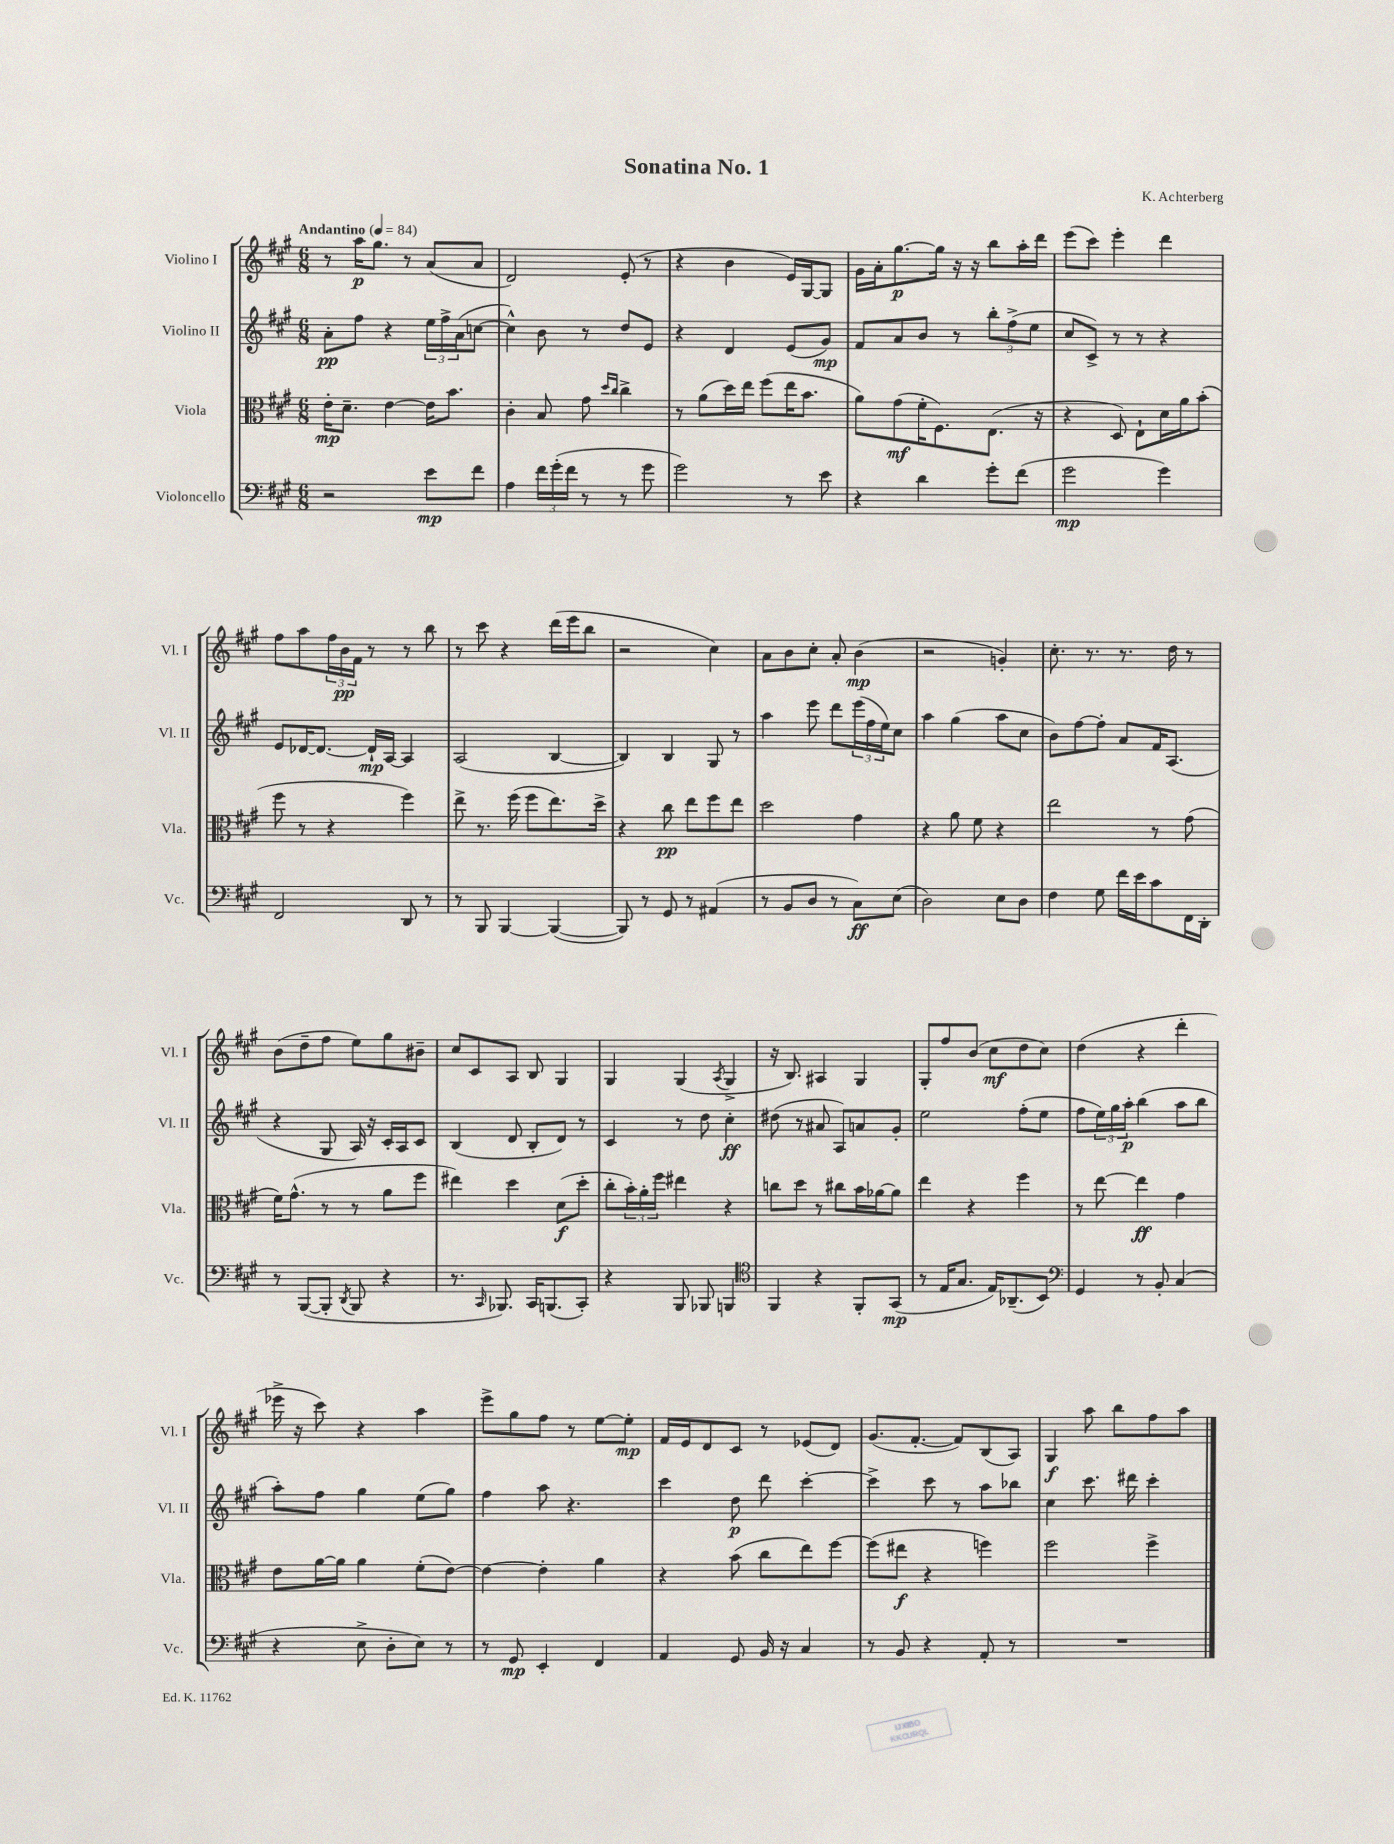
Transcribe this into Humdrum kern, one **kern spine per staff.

**kern	**dynam	**kern	**dynam	**kern	**dynam	**kern	**dynam
*part4	*part4	*part3	*part3	*part2	*part2	*part1	*part1
*staff4	*staff4	*staff3	*staff3	*staff2	*staff2	*staff1	*staff1
*I"Violoncello	*	*I"Viola	*	*I"Violino II	*	*I"Violino I	*
*I'Vc.	*	*I'Vla.	*	*I'Vl. II	*	*I'Vl. I	*
*clefF4	*	*clefC3	*	*clefG2	*	*clefG2	*
*k[f#c#g#]	*	*k[f#c#g#]	*	*k[f#c#g#]	*	*k[f#c#g#]	*
*M6/8	*	*M6/8	*	*M6/8	*	*M6/8	*
*MM84	*	*MM84	*	*MM84	*	*MM84	*
=1	=1	=1	=1	=1	=1	=1	=1
!	!	!	!	!	!	!LO:TX:a:B:t=Andantino	!
2r	.	16e'\KL	mp	8a'\L	pp	8r	.
.	.	8.d~\J	.	.	.	.	.
.	.	.	.	8ff#\J	.	16aa\KL	p
.	.	.	.	.	.	8.gg#\J	.
.	.	[4e\	.	4r	.	.	.
.	.	.	.	.	.	8r	.
8e\L	mp	16e\KL]	.	24ee\LL	.	(8a/L	.
.	.	.	.	24ff#^\	.	.	.
.	.	8.b\J	.	.	.	.	.
.	.	.	.	(24a\J	.	.	.
8f#\J	.	.	.	[8ccn\J	.	8a/J	.
=2	=2	=2	=2	=2	=2	=2	=2
4A\	.	4c#'\	.	4cc^^\])	.	2d/)	.
24f#\LL	.	8B/	.	8b\	.	.	.
(24g#'\	.	.	.	.	.	.	.
24f#\JJ	.	.	.	.	.	.	.
8r	.	8g#\	.	8r	.	.	.
.	.	16qqdd/LL	.	.	.	.	.
.	.	16qqcc#/JJ	.	.	.	.	.
8r	.	4cc#^\	.	8dd/L	.	(8e'/	.
8g#\	.	.	.	8e/J	.	8r	.
=3	=3	=3	=3	=3	=3	=3	=3
2g#\)	.	8r	.	4r	.	4r	.
.	.	(8a\L	.	.	.	.	.
.	.	16dd\L)	.	4d/	.	4b\	.
.	.	16ee\JJ	.	.	.	.	.
.	.	(8ff#\L	.	.	.	.	.
8r	.	16ee\K	.	(8e/L	.	16e/LL)	.
.	.	8.b\J	.	.	.	[16G#/J	.
8e\	.	.	.	8g#/J)	mp	8G#/J]	.
=4	=4	=4	=4	=4	=4	=4	=4
4r	.	8a\L)	.	8f#/L	.	16g#\LL	.
.	.	.	.	.	.	16a'\J	.
.	.	(8g#\	mf	8a/	.	[8.gg#\	p
4d\	.	16f#'\K	.	8b/J	.	.	.
.	.	8.F#\)	.	.	.	16gg#\Jk]	.
.	.	.	.	8r	.	16r	.
.	.	.	.	.	.	16r	.
8g#'\L	.	(8.E\J	.	12bb'\L	.	8bb\L	.
.	.	.	.	(12ff#^\	.	.	.
(8f#\J	.	.	.	.	.	16aa'\L	.
.	.	.	.	12ee\J	.	.	.
.	.	16r	.	.	.	16ddd\JJ	.
=5	=5	=5	=5	=5	=5	=5	=5
2g#\	mp	4r	.	8cc#/L	.	(8eee\L	.
.	.	.	.	8c#^/J)	.	8ccc#\J)	.
.	.	8D/)	.	8r	.	4eee'\	.
.	.	8E`\L	.	8r	.	.	.
4g#\)	.	16d\L	.	4r	.	4ddd\	.
.	.	16a\J	.	.	.	.	.
.	.	(8b'\J	.	.	.	.	.
!!LO:LB:g=z
=6	=6	=6	=6	=6	=6	=6	=6
2FF#/	.	8ff#\	.	8e/L	.	8ff#\L	.
.	.	8r	.	[16d-X/K	.	8aa\	.
.	.	.	.	8.d-/J_	.	.	.
.	.	4r	.	.	.	24ff#\L	.
.	.	.	.	.	.	24b\	pp
.	.	.	.	.	.	24f#\JJ	.
.	.	.	.	16d-`/LL]	mp	8r	.
.	.	.	.	[16A/JJ	.	.	.
8DD/	.	4ff#\)	.	4A/]	.	8r	.
8r	.	.	.	.	.	8bb\	.
=7	=7	=7	=7	=7	=7	=7	=7
8r	.	8ee^\	.	(2A/	.	8r	.
8BBB/	.	8.r	.	.	.	8ccc#\	.
[4BBB/	.	.	.	.	.	4r	.
.	.	(16ff#\	.	.	.	.	.
.	.	8ff#\L	.	.	.	.	.
(4BBB/_	.	8.ee\)	.	[4B/	.	(16ddd\LL	.
.	.	.	.	.	.	16eee\J	.
.	.	.	.	.	.	8bb\J	.
.	.	16dd^\Jk	.	.	.	.	.
=8	=8	=8	=8	=8	=8	=8	=8
8BBB/])	.	4r	.	4B/])	.	2r	.
8r	.	.	.	.	.	.	.
8GG#/	.	8cc#\	pp	4B/	.	.	.
8r	.	8ee\L	.	.	.	.	.
(4AA#X/	.	8ff#\	.	8G#/	.	4cc#\)	.
.	.	8ee\J	.	8r	.	.	.
=9	=9	=9	=9	=9	=9	=9	=9
8r	.	2dd\	.	4aa\	.	8a\L	.
8BB/L	.	.	.	.	.	8b\	.
8D/J	.	.	.	8eee\	.	8cc#'\J	.
8r	.	.	.	8ddd\L	.	8a'/	.
8C#\L)	ff	4g#\	.	(24eee\L	.	(4b\	mp
.	.	.	.	24ff#\	.	.	.
.	.	.	.	24ee\J)	.	.	.
(8E\J	.	.	.	8cc#\J	.	.	.
=10	=10	=10	=10	=10	=10	=10	=10
2D\)	.	4r	.	4aa\	.	2r	.
.	.	8a\	.	(4gg#\	.	.	.
.	.	8f#\	.	.	.	.	.
8E\L	.	4r	.	8aa\L	.	4gn'/)	.
8D\J	.	.	.	8cc#\J	.	.	.
=11	=11	=11	=11	=11	=11	=11	=11
4F#\	.	2ee\	.	8b\L)	.	8.cc#'\	.
.	.	.	.	[8ff#\	.	.	.
.	.	.	.	.	.	8.r	.
8G#\	.	.	.	8ff#'\J]	.	.	.
16f#\LL	.	.	.	8a/L	.	8.r	.
16e\J	.	.	.	.	.	.	.
8c#\	.	8r	.	16f#/K	.	.	.
.	.	.	.	(8.A/J	.	16dd\	.
16FF#\L	.	(8g#\	.	.	.	8r	.
16DD'\JJ	.	.	.	.	.	.	.
!!LO:LB:g=z
=12	=12	=12	=12	=12	=12	=12	=12
8r	.	16f#\KL)	.	4r	.	(8b\L	.
.	.	(8.g#^^\J	.	.	.	.	.
([8BBB/L	.	.	.	.	.	8dd~\	.
8BBB'/J]	.	8r	.	8G#/	.	8ff#\J	.
8qDD/	.	.	.	.	.	.	.
8BBB/	.	8r	.	16A/)	.	8ee\L)	.
.	.	.	.	16r	.	.	.
4r	.	8a\L	.	16c#'/LL	.	8gg#\	.
.	.	.	.	16A/J	.	.	.
.	.	8ff#\J	.	8c#/J	.	8b#X~\J	.
=13	=13	=13	=13	=13	=13	=13	=13
8.r	.	4ee#X\)	.	(4B/	.	8cc#/L	.
.	.	.	.	.	.	8c#/	.
16qqCC#/	.	.	.	.	.	.	.
8.BBB-X/)	.	.	.	.	.	.	.
.	.	4dd\	.	8d/	.	8A/J	.
16CC#/KL	.	.	.	8B'/L	.	8B/	.
(8.BBBn/	.	.	.	.	.	.	.
.	.	(8d\L	f	8d/J)	.	4G#/	.
8CC#'/J)	.	8dd'\J	.	8r	.	.	.
=14	=14	=14	=14	=14	=14	=14	=14
4r	.	8cc#'\L	.	4c#/	.	4G#/	.
.	.	24b'\L)	.	.	.	.	.
.	.	24a'\	.	.	.	.	.
.	.	24ff#\JJ	.	.	.	.	.
8BBB/	.	4ee#X\	.	8r	.	(4G#/	.
8BBB-X/	.	.	.	8dd\	.	.	.
.	.	.	.	.	.	8qA/	.
4BBBn/	.	4r	.	4cc#'\	ff	4G#^/	.
=15	=15	=15	=15	=15	=15	=15	=15
*clefC4	*	*	*	*	*	*	*
4FF#/	.	8ccn\L	.	(8dd#X\	.	16r	.
.	.	.	.	.	.	8.B/)	.
.	.	8dd\J	.	8r	.	.	.
4r	.	8r	.	8a#X/	.	4A#X/	.
.	.	8cc#X\L	.	8A/L)	.	.	.
8FF#'/L	.	16b\L	.	8an/	.	4G#/	.
.	.	[16a-X\J	.	.	.	.	.
(8GG#/J	mp	8a-\J]	.	8g#'/J	.	.	.
=16	=16	=16	=16	=16	=16	=16	=16
8r	.	4ee\	.	2ee\	.	8G#'/L	.
16E/KL	.	.	.	.	.	8ff#/	.
8.G#/J	.	.	.	.	.	.	.
.	.	4r	.	.	.	(8b/J	.
16E/KL)	.	.	.	.	.	8cc#\L	mf
(8.AA-X~/	.	.	.	.	.	.	.
.	.	4ff#\	.	(8ff#'\L	.	8dd\	.
8BB/J)	.	.	.	8ee\J	.	8cc#\J)	.
=17	=17	=17	=17	=17	=17	=17	=17
*clefF4	*	*	*	*	*	*	*
4GG#/	.	8r	.	8ff#\L	.	(4dd\	.
.	.	[8ee\	.	24ee\L)	.	.	.
.	.	.	.	24gg#\	.	.	.
.	.	.	.	24aa'\JJ	p	.	.
8r	.	4ee\]	ff	(4bb\	.	4r	.
8BB'/	.	.	.	.	.	.	.
(4C#/	.	4g#\	.	8aa\L	.	4ddd'\	.
.	.	.	.	8bb\J	.	.	.
!!LO:LB:g=z
=18	=18	=18	=18	=18	=18	=18	=18
4r	.	8e\L	.	8aa'\L)	.	16eee-X^\	.
.	.	.	.	.	.	16r	.
.	.	[16a\L	.	8ff#\J	.	8ccc#\)	.
.	.	16a\JJ]	.	.	.	.	.
8E^\	.	4a\	.	4gg#\	.	4r	.
8D'\L	.	.	.	.	.	.	.
8E\J)	.	(8f#'\L	.	(8ee\L	.	4aa\	.
8r	.	[8e\J)	.	8gg#\J)	.	.	.
=19	=19	=19	=19	=19	=19	=19	=19
8r	.	4e\_	.	4ff#\	.	8eee^\L	.
8GG#/	mp	.	.	.	.	8gg#\	.
4EE'/	.	4e'\]	.	8aa\	.	8ff#\J	.
.	.	.	.	4.r	.	8r	.
4FF#/	.	4a\	.	.	.	[8ee\L	.
.	.	.	.	.	.	8ee'\J]	mp
=20	=20	=20	=20	=20	=20	=20	=20
4AA/	.	4r	.	4ccc#\	.	16f#/LL	.
.	.	.	.	.	.	16e/J	.
.	.	.	.	.	.	8d/	.
8GG#/	.	(8b\	.	8dd\	p	8c#/J	.
16BB/	.	8cc#\L	.	8ddd\	.	8r	.
16r	.	.	.	.	.	.	.
4C#/	.	8ee\)	.	[4ccc#'\	.	(8e-X/L	.
.	.	[8ff#\J	.	.	.	8d/J)	.
=21	=21	=21	=21	=21	=21	=21	=21
8r	.	(8ff#\L]	.	4ccc#^\]	.	(8.g#/L	.
8BB/	.	8ee#X\J	f	.	.	.	.
.	.	.	.	.	.	[8.f#'/J	.
4r	.	4r	.	8ccc#\	.	.	.
.	.	.	.	8r	.	8f#/L])	.
8AA'/	.	4ffn\)	.	8aa\L	.	(8B/	.
8r	.	.	.	8bb-X\J	.	8A/J)	.
=22	=22	=22	=22	=22	=22	=22	=22
2.r	.	2ff#\	.	4cc#\	.	4G#/	f
.	.	.	.	8.ccc#\	.	8aa\	.
.	.	.	.	.	.	8bb\L	.
.	.	.	.	16ddd#X\	.	.	.
.	.	4ff#^\	.	4ccc#'\	.	8ff#\	.
.	.	.	.	.	.	8aa\J	.
==	==	==	==	==	==	==	==
*-	*-	*-	*-	*-	*-	*-	*-
